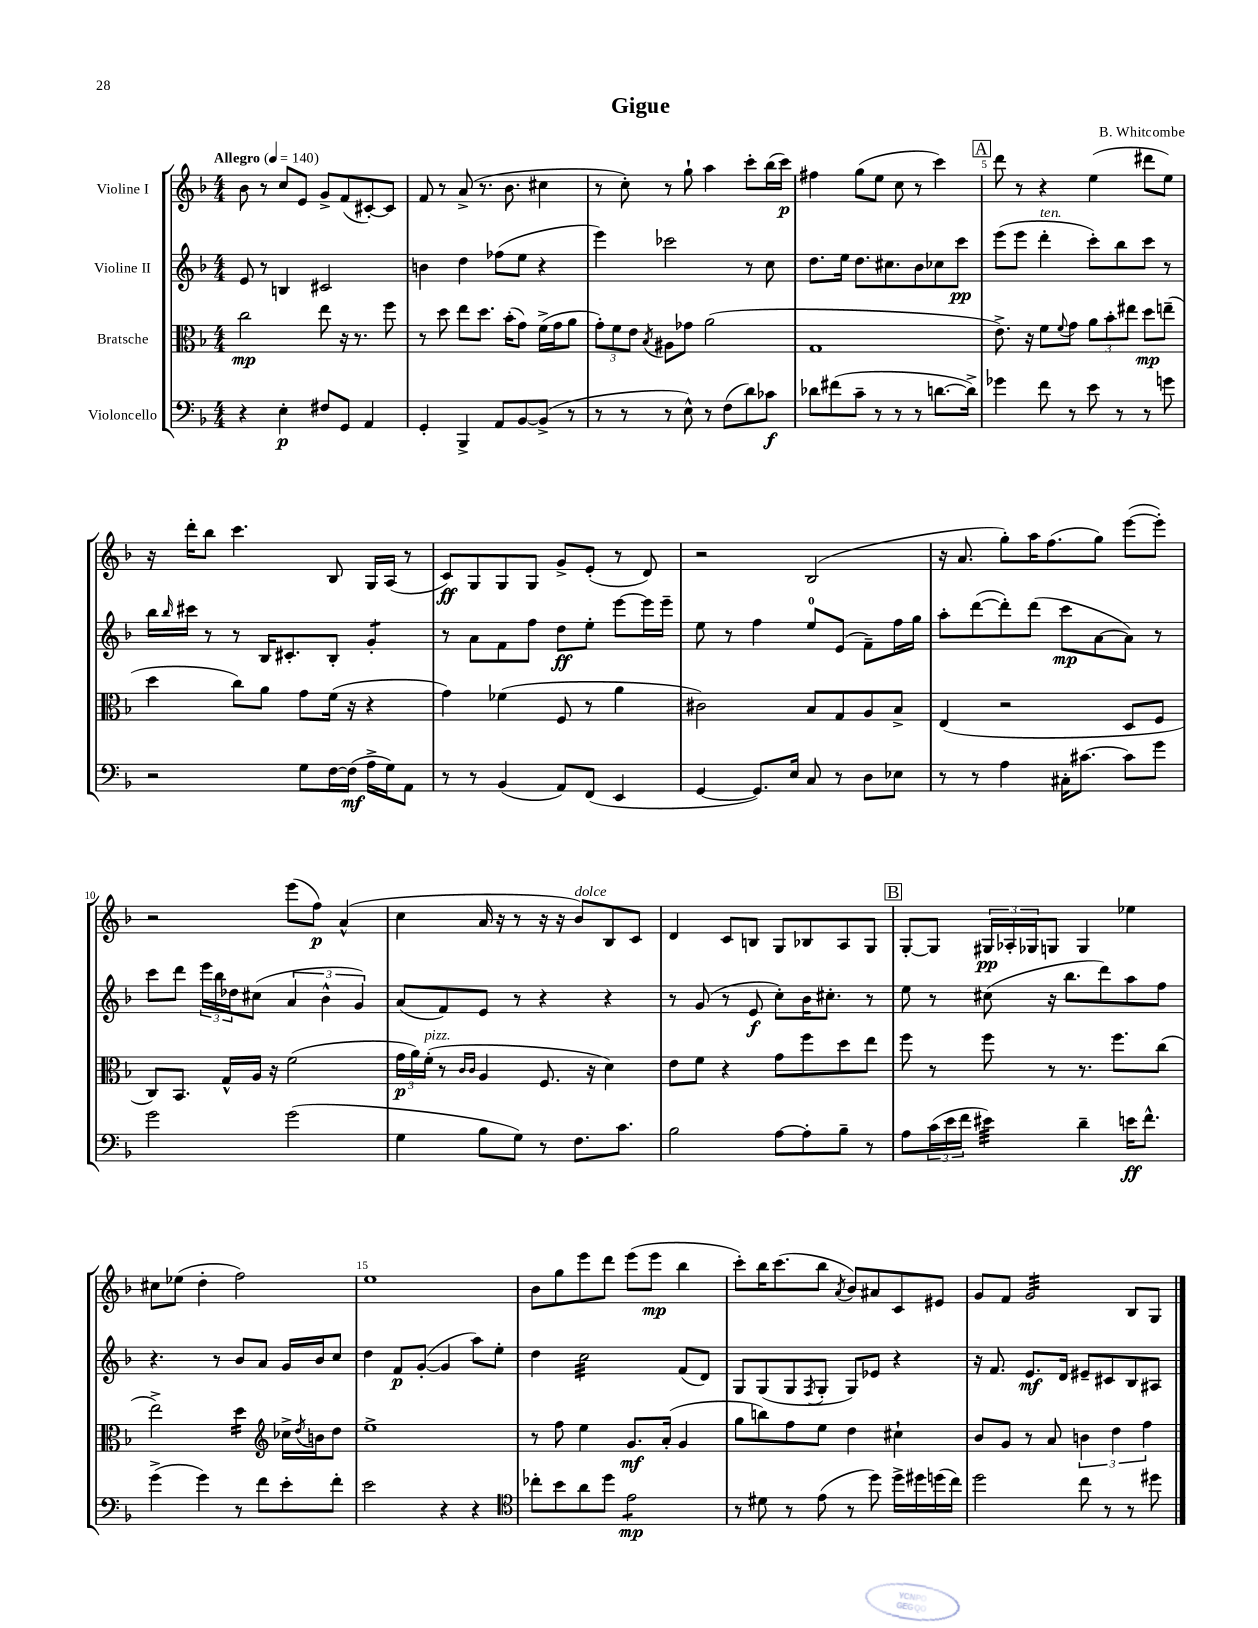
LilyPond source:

\header { title = "Gigue" composer = "B. Whitcombe" }
<<
\new StaffGroup <<
\new Staff = "s0" \with { instrumentName = "Violine I" } {
    \clef treble \key f \major \numericTimeSignature \time 4/4 \tempo "Allegro" 4 = 140
    bes'8 r8 c''8 e'8 g'8-> f'8( cis'8~-.) cis'8 |
    f'8 r8 a'8->( r8. bes'8. cis''4 |
    r8 c''8-.) r8 g''8-! a''4 c'''8-. bes''16( c'''16\p) |
    fis''4 g''8( e''8 c''8 r8 c'''4) |
    \mark \markup { \box "A" } d'''8 r8 r4 e''4( dis'''8 e''8) |
    r16 d'''16-. bes''8 c'''4. bes8 g16 a16( r8 |
    c'8\ff) g8 g8 g8 g'8-> e'8-.( r8 d'8) |
    r2 bes2( |
    r16 a'8. g''8-.) a''16 f''8.( g''8) e'''8~( e'''8-.) |
    r2 e'''8( f''8\p) a'4-^( |
    c''4 a'16 r16 r8 r16 r16 bes'8^\markup { \italic "dolce" }) bes8 c'8 |
    d'4 c'8 b8 g8 bes8 a8 g8 |
    \mark \markup { \box "B" } g8~-. g8 \tuplet 3/2 { gis16\pp aes16-. ges16 } g8 g4 ees''4 |
    cis''8 ees''8( d''4-. f''2) |
    e''1 |
    bes'8 g''8 e'''8 d'''8 e'''8( e'''8\mp bes''4 |
    c'''8-.) bes''16 c'''8.( bes''8 \acciaccatura { a'8 } bes'8) ais'8 c'8 eis'8 |
    g'8 f'8 g'2:32 bes8 g8 \bar "|." |
}
\new Staff = "s1" \with { instrumentName = "Violine II" } {
    \clef treble \key f \major \numericTimeSignature \time 4/4
    e'8 r8 b4 cis'2 |
    b'4 d''4 fes''8( e''8 r4 |
    e'''4) ces'''2 r8 c''8 |
    d''8. e''16 d''8. cis''8. bes'8 ces''8 c'''8\pp |
    \mark \markup { \box "A" } e'''8( e'''8 d'''4-.^\markup { \italic "ten." } c'''8-.) bes''8 c'''8 r8 |
    bes''16 \grace { bes''16 } cis'''16 r8 r8 bes16 cis'8.-. bes8-. g'4:8-. |
    r8 a'8 f'8 f''8 d''8\ff e''8-. e'''8~ e'''16 e'''16-- |
    e''8 r8 f''4 e''8-0 e'8( f'8--) f''16 g''16 |
    a''8-. d'''8~( d'''8-.) d'''8( c'''8\mp a'8~ a'8) r8 |
    c'''8 d'''8 \tuplet 3/2 { e'''16 bes''16 des''16 } cis''8( \tuplet 3/2 { a'4 bes'4-^ g'4) } |
    a'8( f'8) e'8 r8 r4 r4 |
    r8 g'8( r8 e'8\f c''8-.) bes'16 cis''8.-. r8 |
    \mark \markup { \box "B" } e''8 r8 cis''8( r16 bes''8. d'''8) a''8 f''8 |
    r4. r8 bes'8 a'8 g'16 bes'16 c''8 |
    d''4 f'8\p g'8~-.( g'4 a''8) e''8-. |
    d''4 c''2:32 f'8( d'8) |
    g8 g8( g8 \acciaccatura { f8 } g8-. g8) ees'8 r4 |
    r16 f'8. e'8.\mf d'16 eis'8-- cis'8 bes8 ais8 \bar "|." |
}
\new Staff = "s2" \with { instrumentName = "Bratsche" } {
    \clef alto \key f \major \numericTimeSignature \time 4/4
    c''2\mp e''8 r16 r8. f''8 |
    r8 d''8 e''8 d''8. bes'16-.( g'8) f'16->( g'16 a'8 |
    \tuplet 3/2 { g'8-.) f'8 e'8 } \acciaccatura { bes8 } ais8 ges'8 a'2( |
    g1 |
    \mark \markup { \box "A" } e'8.->) r16 f'8 \appoggiatura { f'8 } g'8 \tuplet 3/2 { a'8 bes'8-. eis''8 } d''8\mp e''8--( |
    d''4 c''8) a'8 g'8 f'16( r16 r4 |
    g'4) fes'4( f8 r8 a'4 |
    cis'2) bes8 g8 a8 bes8-> |
    e4( r2 d8 f8 |
    c8) bes,8. g16-^ a16 r16 f'2( |
    \tuplet 3/2 { g'16\p a'16) f'16-.^\markup { \italic "pizz." }( } r8 \grace { c'16 c'16 } a4 f8. r16 d'4) |
    e'8 f'8 r4 g'8 f''8 d''8 e''8 |
    \mark \markup { \box "B" } f''8 r8 f''8 r8 r8. f''8. c''8( |
    e''2->) d''4:16 \clef treble ces''16-> \acciaccatura { d''8 } b'16 d''8 |
    e''1-> |
    r8 f''8 e''4 g'8.\mf a'16-.( g'4 |
    g''8 b''8) f''8 e''8 d''4 cis''4-! |
    bes'8 g'8 r8 a'8 \tuplet 3/2 { b'4 d''4 f''4 } \bar "|." |
}
\new Staff = "s3" \with { instrumentName = "Violoncello" } {
    \clef bass \key f \major \numericTimeSignature \time 4/4
    r4 e4-.\p fis8 g,8 a,4 |
    g,4-. bes,,4-> a,8 bes,8~ bes,8->( r8 |
    r8 r8 r8 e8-^) r8 f8( d'8) ces'8\f |
    des'8 fis'8( c'8-- r8 r8 r8 d'8.~ d'16->) |
    \mark \markup { \box "A" } ges'4 f'8 r8 e'8 r8 r8 g'8 |
    r2 g8 f16~ f16\mf( a16-> g16) a,8 |
    r8 r8 bes,4( a,8) f,8( e,4 |
    g,4~ g,8.) e16 c8 r8 d8 ees8 |
    r8 r8 a4 cis16-. cis'8.~ cis'8 g'8 |
    g'2 g'2( |
    g4 bes8 g8) r8 f8. c'8. |
    bes2 a8~ a8-. bes8-- r8 |
    \mark \markup { \box "B" } a8 \tuplet 3/2 { c'16( e'16 f'16 } eis'4:32) d'4-- e'16\ff f'8.-^ |
    g'4->( g'4) r8 f'8 e'8-. f'8-. |
    e'2 r4 r4 |
    \clef tenor ces''8-. bes'8 a'8 d''8 e'2:8\mp |
    r8 dis'8 r8 e'8( r8 d''8) d''16-> dis''16 d''16( c''16) |
    d''2 c''8 r8 r8 dis''8 \bar "|." |
}
>>
>>
\layout { \context { \Score \override BarNumber.break-visibility = ##(#f #t #t) barNumberVisibility = #(every-nth-bar-number-visible 5) } }
